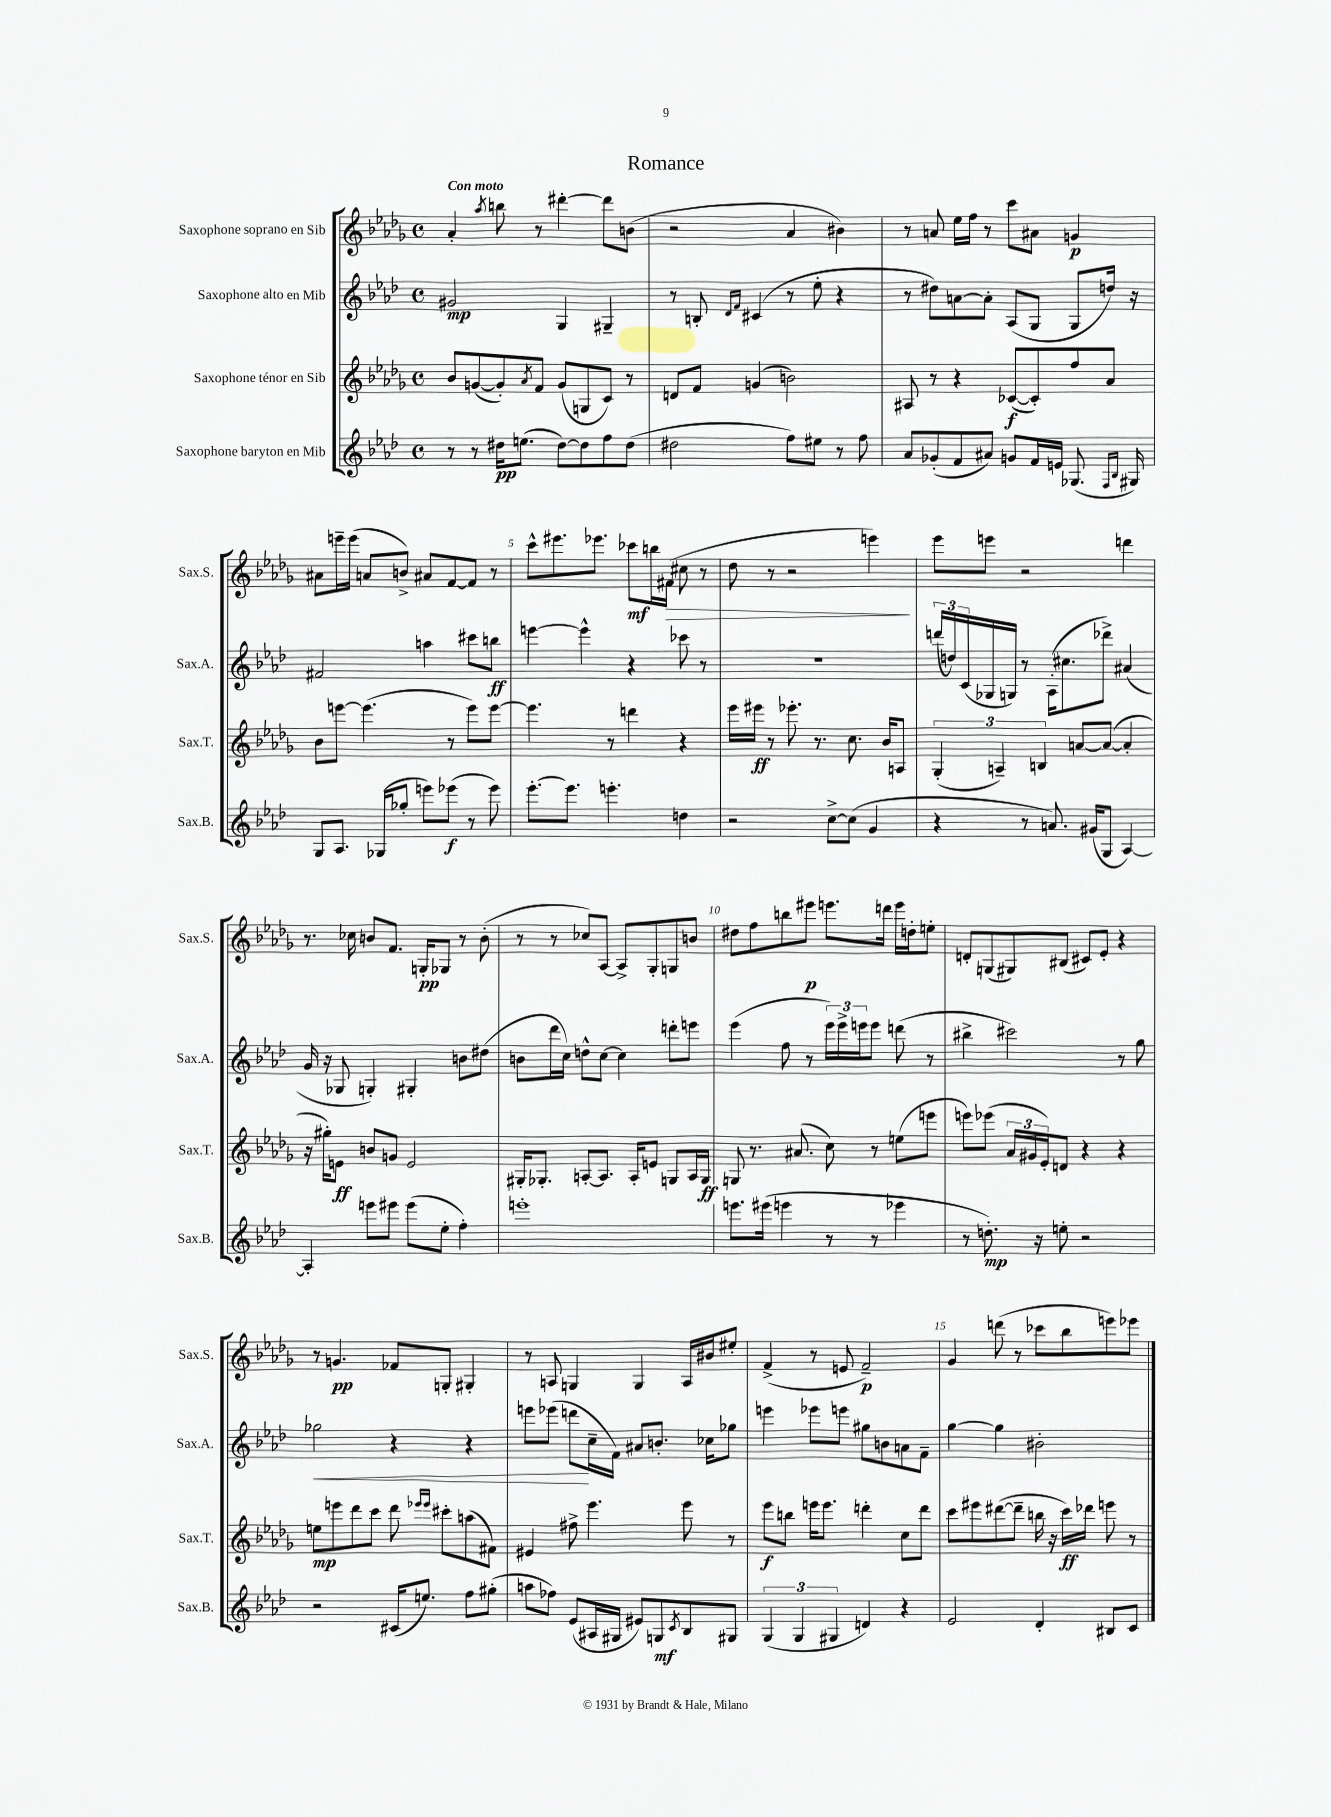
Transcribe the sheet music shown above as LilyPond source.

\header { title = "Romance" }
<<
\new StaffGroup <<
\new Staff = "s0" \with { instrumentName = "Saxophone soprano en Sib" shortInstrumentName = "Sax.S." } {
    \clef treble \key des \major \defaultTimeSignature \time 4/4 \tempo "Con moto"
    aes'4-. \acciaccatura { aes''8 } b''8 r8 dis'''4~-. dis'''8 b'8( |
    r2 aes'4 bis'4) |
    r8 a'8 ees''16 f''16 r8 c'''8 ais'8 g'4\p |
    ais'8 e'''16-- e'''16( a'8 b'8->) ais'8 f'8~ f'8 r8 |
    c'''8-^ eis'''8. ees'''8. ces'''8\mf b''16 fis'16\>( cis''8 r8 |
    des''8 r8 r2 e'''4\!) |
    ees'''8 e'''8 r2 d'''4 |
    r8. ces''16 b'8 f'8. g16-.\pp ges8 r8 b'8-.( |
    r8 r8 ces''8) aes8~ aes8-> ges8-. g8 b'8 |
    dis''8 f''8 b''8 eis'''8\p e'''8. d'''16 e'''16 d''16-. e''8-. |
    d'8-. g8( gis8) bis8( cis'8) ees'8-. r4 |
    r8 g'4.\pp fes'8 g8-. gis4-. |
    r8 a8 g4 g4 a16 bis'16 eis''8-. |
    f'4->( r8 e'8 f'2--\p) |
    ges'4 d'''8( r8 ces'''8 bes''8 e'''8) ees'''8 \bar "|." |
}
\new Staff = "s1" \with { instrumentName = "Saxophone alto en Mib" shortInstrumentName = "Sax.A." } {
    \clef treble \key aes \major \defaultTimeSignature \time 4/4
    gis'2\mp g4 gis4-- |
    r8 b8-. \grace { des'16 f'16 } cis'4( r8 ees''8-. r4 |
    r8 dis''8) a'8~ a'8-. aes8( g8 g8 d''16) r16 |
    fis'2 a''4 cis'''8 b''8\ff |
    e'''4~ e'''4-^ r4 ces'''8 r8 |
    r1 |
    \tuplet 3/2 { d'''16( d''16) c'16( } ges16 g16) r8 aes16-.( cis''8. des'''8->) ais'4( |
    g'16 r16 ges8 g4-.) gis4-. b'8 dis''8( |
    b'8 des'''16 c''16) d''8-^ c''8~ c''4 d'''8-. e'''8 |
    ees'''4( f''8 r8 \tuplet 3/2 { ees'''16) ees'''16-> e'''16 } e'''8 d'''8( r8 |
    bis''4-> cis'''2) r8 g''8 |
    ges''2\< r4 r4 |
    e'''8 ees'''8( d'''8\! c''16-- f'16) ais'8 b'8.-. ces''16 ges''8 |
    e'''4 ees'''8 e'''8 gis''8 b'8 a'8 f'8-- |
    g''4~ g''4 bis'2-. \bar "|." |
}
\new Staff = "s2" \with { instrumentName = "Saxophone ténor en Sib" shortInstrumentName = "Sax.T." } {
    \clef treble \key des \major \defaultTimeSignature \time 4/4
    bes'8 g'8~( g'8-.) \acciaccatura { aes'8 } f'8 g'8( g8 c'8) r8 |
    d'8 f'8 g'4( b'2) |
    ais8 r8 r4 ces'8~\f( ces'8-.) f''8 aes'8 |
    bes'8 e'''8~ e'''4.( r8 e'''8) e'''8~ |
    e'''4. r8 d'''4 r4 |
    ees'''16 eis'''16\ff r8 ees'''8.-. r8. c''8. bes'16 a8 |
    \tuplet 3/2 { ges4-.( a4--) b4 } a'8~ a'8~( a'4-. |
    r16 gis''16-.) e'8\ff b'8 g'8 e'2 |
    gis16-. ges8.-. a8~-. a8. a16-. e'8 g8 a16 g16\ff |
    g8 r8. ais'8.( c''8) r8 e''8( e'''8 |
    e'''8) ees'''8( \tuplet 3/2 { aes'16 gis'16 ees'16-.) } d'8 r4 r4 |
    e''8\mp e'''8 des'''8 c'''8 des'''8 \grace { ees'''16 ees'''16 } cis'''8-. a''8( fis'8) |
    eis'4 fis''8-> ees'''4. ees'''8 r8 |
    ees'''8\f b''8 e'''16 e'''8. d'''4-. c''8 d'''8 |
    c'''8 eis'''8 dis'''8~( dis'''8-- b''16 r16 c'''16\ff) des'''16 e'''8 r8 \bar "|." |
}
\new Staff = "s3" \with { instrumentName = "Saxophone baryton en Mib" shortInstrumentName = "Sax.B." } {
    \clef treble \key aes \major \defaultTimeSignature \time 4/4
    r8 r8 dis''16\pp e''8.( dis''8~) dis''8 f''8 dis''8( |
    dis''2 f''8) eis''8 r8 f''8 |
    aes'8 ges'8-.( f'8 ais'8) g'8 f'16 e'16 ges8.( \grace { f16 bes16 } gis16) |
    g8 aes8. ges16( ges''8-. e'''8) ees'''8\f( r8 ees'''8) |
    ees'''8.~-. ees'''8. e'''4.-. d''4 |
    r2 c''8~-> c''8( g'4 |
    r4 r8 a'8.) gis'16( g8 aes4~) |
    aes4-. e'''8 eis'''8 eis'''8( ees''8-. f''4-.) |
    e'''1-. |
    e'''8. eis'''16( e'''4 r8 r8 ees'''4 |
    r8 d''8.-.\mp) r16 e''8-. r2 |
    r2 cis'16( e''8.) f''8 gis''8-.( |
    a''8 fes''8) ees'8( ais16 gis16 eis'8) g8\mf \acciaccatura { c'8 } bes8 gis8 |
    \tuplet 3/2 { g4( g4 gis4 } d'4) r4 |
    ees'2 des'4-. bis8 c'8 \bar "|." |
}
>>
>>
\layout { \context { \Score \override BarNumber.break-visibility = ##(#f #t #t) barNumberVisibility = #(every-nth-bar-number-visible 5) } }
